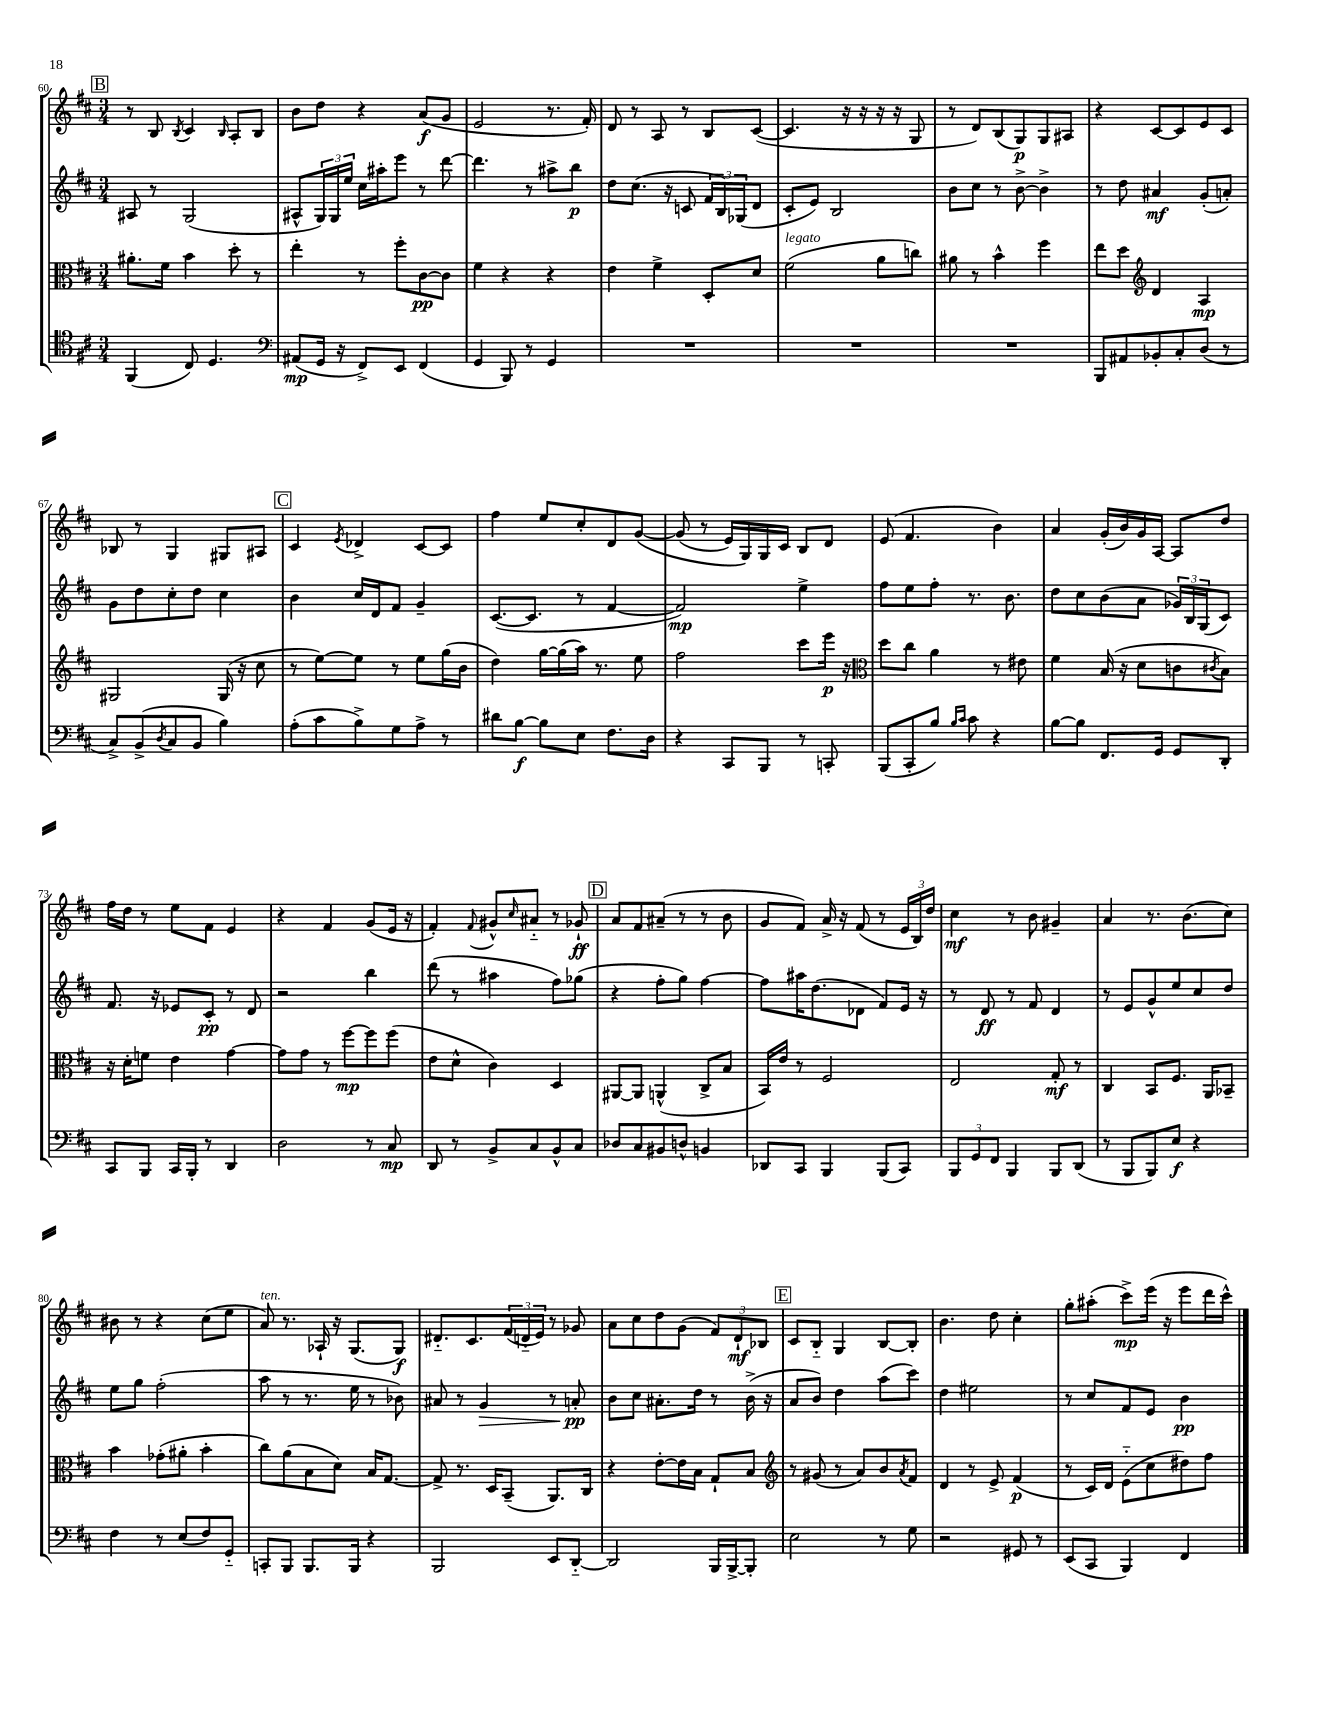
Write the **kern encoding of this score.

**kern	**kern	**kern	**kern
*staff4	*staff3	*staff2	*staff1
*clefC4	*clefC3	*clefG2	*clefG2
*k[f#c#]	*k[f#c#]	*k[f#c#]	*k[f#c#]
*M3/4	*M3/4	*M3/4	*M3/4
(4FF#	8.a#'	8A#	8r
.	.	8r	8B
.	16f#	.	.
.	.	.	8qB
8C#)	4b	(2G	4c#
4.D	.	.	.
.	.	.	16qqB
.	8dd'	.	8A'
.	8r	.	8B
=	=	=	=
*clefF4	*	*	*
(8AA#	4ee'	8A#^^	8b
16GG	.	24G)	8dd
.	.	24G	.
16r	.	.	.
.	.	24ee	.
8FF#^)	8r	16cc#	4r
.	.	16aa#'	.
8EE	8ff#'	8eee	.
(4FF#	[8c#	8r	(8a
.	8c#]	[8ddd	8g
=	=	=	=
4GG	4f#	4.ddd]	2e
8BBB)	4r	.	.
8r	.	8r	.
4GG	4r	8aa#^	8.r
.	.	8bb	.
.	.	.	16f#')
=	=	=	=
2.r	4e	8dd	8d
.	.	(8.cc#	8r
.	4f#^	.	8A
.	.	16r	.
.	.	8c	8r
.	8D'	24f#	8B
.	.	24B)	.
.	.	(24G-	.
.	8d	8d	([8c#
=	=	=	=
2.r	(2f#	8c#'	4.c#]
.	.	8e)	.
.	.	2B	.
.	.	.	16r
.	.	.	16r
.	8a	.	16r
.	.	.	16r
.	8cc)	.	8G
=	=	=	=
2.r	8a#	8b	8r
.	8r	8cc#	8d)
.	4b^^	8r	(8B
.	.	[8b^	8G)
.	4ff#	4b^]	8G
.	.	.	8A#
=	=	=	=
8BBB	8ee	8r	4r
8AA#	8dd	8dd	.
*	*clefG2	*	*
8BB-'	4d	4a#	[8c#
8C#'	.	.	8c#]
(8D	4A	(8g'	8e
8r	.	8a')	8c#
=	=	=	=
8C#^)	2G#	8g	8B-
(8BB^	.	8dd	8r
8qD	.	.	.
8C#	.	8cc#'	4G
8BB	.	8dd	.
4B)	(16G#	4cc#	8G#
.	16r	.	.
.	8cc#	.	8A#
=	=	=	=
(8A'	8r	4b	4c#
8c#	[8ee)	.	.
.	.	.	8qe
8B^)	8ee]	16cc#	4d-^
.	.	16d	.
8G	8r	8f#	.
8A^	8ee	4g~	[8c#
8r	(16gg	.	8c#]
.	16b	.	.
=	=	=	=
8d#	4dd)	([8.c#	4ff#
[8B	.	.	.
.	.	8.c#]	.
8B]	[16gg	.	8ee
.	(16gg]	.	.
8E	16aa)	8r	8cc#'
.	8.r	.	.
8.F#	.	[4f#	8d
.	8ee	.	&([8g
16D	.	.	.
=	=	=	=
4r	2ff#	2f#])	(8g]
.	.	.	8r
8CC#	.	.	16e)
.	.	.	16G&)
8BBB	.	.	16G
.	.	.	16c#
8r	8ccc#	4ee^	8B
8CC'	16eee	.	8d
.	16r	.	.
=	=	=	=
*	*clefC3	*	*
(8BBB	8dd	8ff#	(8e
8CC#'	8cc#	8ee	4.f#
8B)	4a	8ff#'	.
16qqB	.	.	.
16qqc#	.	.	.
8c#	.	8.r	.
4r	8r	.	4b)
.	.	8.b	.
.	8e#	.	.
=	=	=	=
[8B	4f#	8dd	4a
8B]	.	8cc#	.
8.FF#	(16B	(8b	(16g'
.	16r	.	16b)
.	8d	8a	16g
16GG	.	.	[16A
8GG	8c	24g-)	8A]
.	.	24B	.
.	.	(24G	.
.	8qc#	.	.
8DD'	8B)	8c#)	8dd
=	=	=	=
8CC#	16r	8.f#	16ff#
.	16d'	.	16dd
8BBB	8f	.	8r
.	.	16r	.
16CC#	4e	8e-	8ee
16BBB'	.	.	.
8r	.	8c#'	8f#
4DD	[4g	8r	4e
.	.	8d	.
=	=	=	=
2D	8g]	2r	4r
.	8g	.	.
.	8r	.	4f#
.	[8ff#	.	.
8r	8ff#]	4bb	(8g
8C#	(8ff#	.	16e
.	.	.	16r
=	=	=	=
8DD	8e	(8ddd	4f#')
8r	8d^^	8r	.
.	.	.	8qqf#
8BB^	4c#)	4aa#	8g#^^
.	.	.	16qqcc#
8C#	.	.	8a#'~
8BB^^	4D	8ff#)	8r
8C#	.	(8gg-	8g-`
=	=	=	=
8D-	[8AA#	4r	8a
8C#	8AA#]	.	8f#
8BB#	(4AA^^	8ff#'	(8a#~
8D^^	.	8gg)	8r
4BB	8C#^	[4ff#	8r
.	8B	.	8b
=	=	=	=
8DD-	16BB)	8ff#]	8g
.	16e	.	.
8CC#	8r	16aa#	8f#)
.	.	(8.dd	.
4BBB	2F#	.	16a^
.	.	.	16r
.	.	8d-	(8f#
(8BBB	.	8f#)	8r
8CC#)	.	16e	24e
.	.	.	24B)
.	.	16r	.
.	.	.	24dd
=	=	=	=
12BBB	2E	8r	4cc#
12GG	.	.	.
.	.	8d	.
12FF#	.	.	.
4BBB	.	8r	8r
.	.	8f#	8b
8BBB	8G'	4d	4g#~
(8DD	8r	.	.
=	=	=	=
8r	4C#	8r	4a
8BBB	.	8e	.
8BBB)	8BB	8g^^	8.r
8E	8.F#	8ee	.
.	.	.	(8.b
4r	.	8cc#	.
.	16AA	.	.
.	8BB-~	8dd	8cc#)
=	=	=	=
4F#	4b	8ee	8b#
.	.	8gg	8r
8r	(8g-'	(2ff#'	4r
(8E	8a#'	.	.
8F#)	4b'	.	(8cc#
8GG'~	.	.	8ee
=	=	=	=
8CC'	8cc#)	8aa	8a)
8BBB	(8a	8r	8.r
8.BBB	8B	8.r	.
.	.	.	16A-`
.	8d)	.	16r
16BBB	.	16ee	(8.G
4r	16B	8r	.
.	[8.G	.	.
.	.	8b-)	8G)
=	=	=	=
2BBB	8G^]	8a#	8.d#'~
.	8.r	8r	.
.	.	.	8.c#
.	.	4g	.
.	16D	.	.
.	(8BB~	.	(24f#
.	.	.	24d'~
.	.	.	24e)
8EE	8.AA)	8r	8r
[8DD'~	.	8a'	8g-
.	16C#	.	.
=	=	=	=
2DD]	4r	8b	8a
.	.	8cc#	8cc#
.	[8e'	8.a#'	8dd
.	16e]	.	(8g
.	16B	16dd	.
16BBB	8G`	8r	12f#)
[16BBB^	.	.	.
.	.	.	12d`
8BBB']	8B	(16b^	.
.	.	.	12B-
.	.	16r	.
=	=	=	=
*	*clefG2	*	*
2E	8r	8a	8c#
.	(8g#	8b)	8B'~
.	8r	4dd	4G
.	8a)	.	.
8r	8b	(8aa	[8B
.	8qa	.	.
8G	8f#	8ccc#)	8B']
=	=	=	=
2r	4d	4dd	4.b
.	8r	2ee#	.
.	8e^	.	8dd
8GG#	(4f#	.	4cc#'
8r	.	.	.
=	=	=	=
(8EE	8r	8r	8gg'
8CC#	16c#)	8cc#	(8aa#'
.	16d	.	.
4BBB)	(8e'~	8f#	8ccc#^)
.	8cc#	8e	(16eee
.	.	.	16r
4FF#	8dd#)	4b	8eee
.	8ff#	.	16ddd
.	.	.	16ccc#^^)
==	==	==	==
*-	*-	*-	*-
